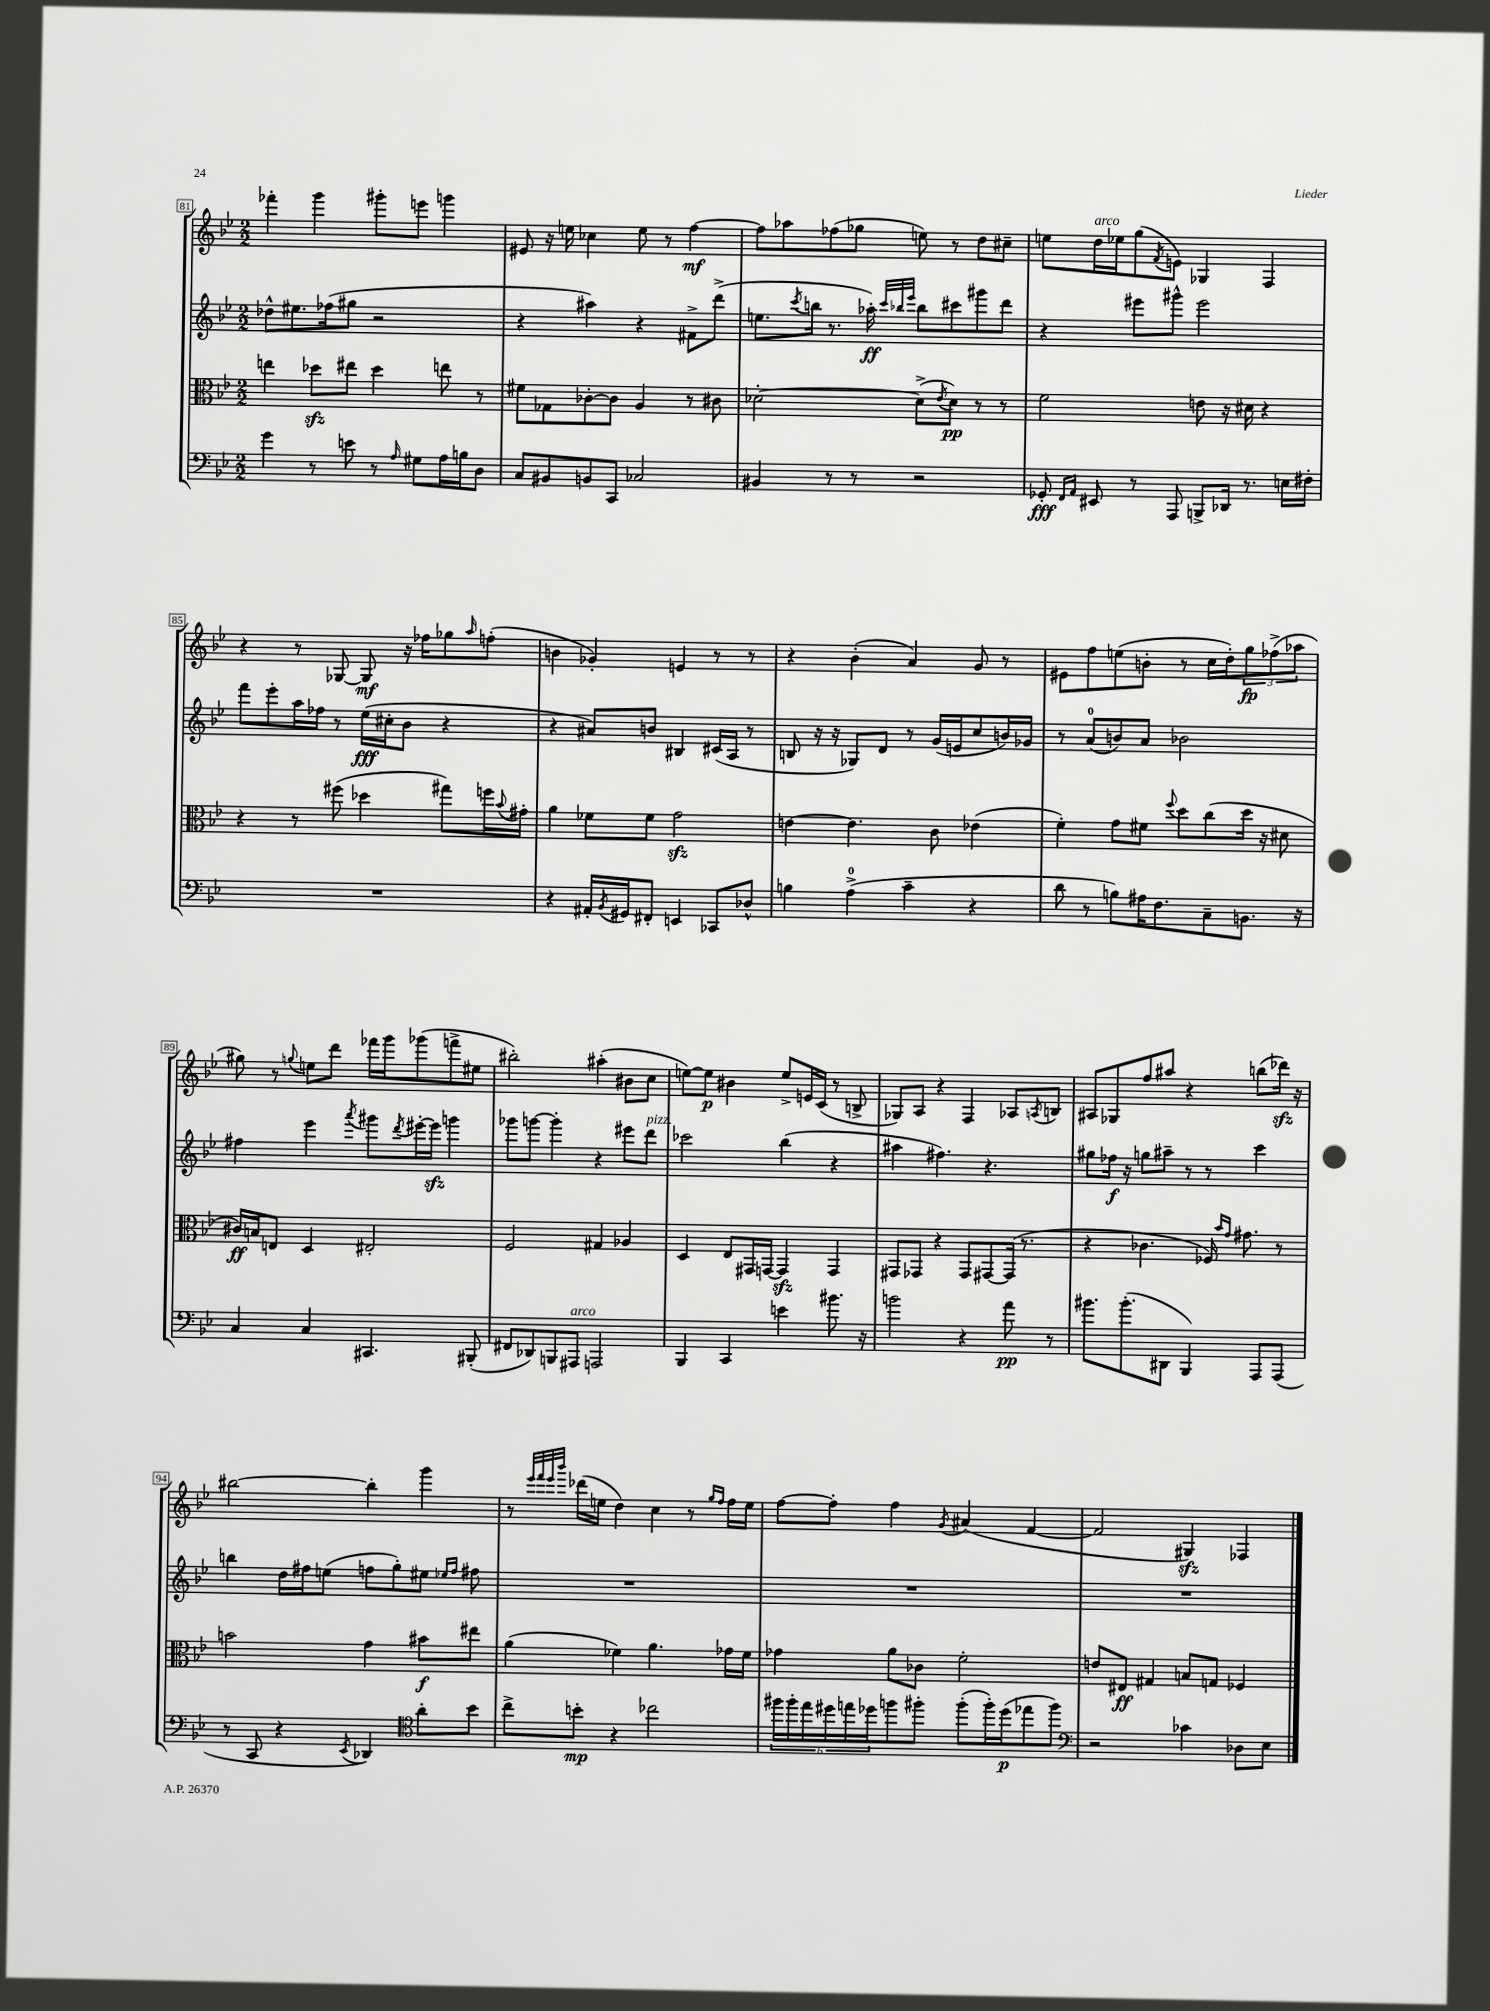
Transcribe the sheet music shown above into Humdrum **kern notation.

**kern	**kern	**kern	**kern
*staff4	*staff3	*staff2	*staff1
*clefF4	*clefC3	*clefG2	*clefG2
*k[b-e-]	*k[b-e-]	*k[b-e-]	*k[b-e-]
*M2/2	*M2/2	*M2/2	*M2/2
4g\	4ee\	8dd-^^\L	4fff-'\
.	.	8.ee#\	.
8r	8dd-\L	.	4ggg\
.	.	(16ff-\k	.
8e\	8ee#\J	8gg#\J	.
8r	4dd-\	2r	8ggg#'\L
16qqA/	.	.	.
8G#\L	.	.	8eee\J
16A\L	8ee\	.	4ggg\
16B\J	.	.	.
8D\J	8r	.	.
=	=	=	=
8C/L	8f#\L	4r	8e#/
8BB#/	8G-\	.	16r
.	.	.	16ee\
8BB/	[8c-'\	4aa#\)	4cc-\
8CC/J	8c-\]J	.	.
2C-/	4A/	4r	8ee\
.	.	.	8r
.	8r	8f#^\L	[4ff\
.	8c#\	(8ddd^\J	.
=	=	=	=
4BB#/	[2d-'\	8.ee\L	8ff\]L
.	.	.	8aa-\
.	.	8qccc/	.
.	.	16bb\Jk	.
8r	.	8.r	(8ff-\
8r	.	.	8gg-\J
.	.	16aa-'\)	.
.	.	32qqccc/LLL	.
.	.	32qqbb-/	.
.	.	32qqeee-/JJJ	.
2r	(8d-^\]L	8bb-\L	8ee\)
.	8qe-/	.	.
.	8d-\J)	8ccc#\	8r
.	8r	8ggg#\	8dd\L
.	8r	8ddd\J	8cc#~\J
=	=	=	=
8GG-'/	2f\	4r	8ee\L
16qqFF/LL	.	.	.
16qqAA/JJ	.	.	.
8EE#/	.	.	16dd\L
.	.	.	16ee-\J
8r	.	8eee#\L	(8gg\
.	.	.	8qf/
8AAA/	.	8ggg#^^\J	8e\J)
8BBB^/L	8e\	2eee#\	4G-/
16DD-/Jk	16r	.	.
8.r	16d#\	.	.
.	4r	.	4F/
16E\LL	.	.	.
16F#'\JJ	.	.	.
=	=	=	=
1r	4r	8fff\L	4r
.	.	8eee-'\	.
.	8r	16aa\L	8r
.	.	16ff-\JJ	.
.	(8ff#\	8r	[8G-/
.	4dd-\	(16ee-\LL	8G-/]
.	.	16cc#'\J	.
.	.	8b-\J	16r
.	.	.	16ff-\LK
.	8gg#\L)	4r	8gg-\
.	.	.	16qqaa/
.	16ff\L	.	(8ff'\J
.	8qqb-/	.	.
.	16g#'\JJ	.	.
=	=	=	=
4r	4a\	4r	4b\
16AA#'/LL	8f-\L	8a#/L)	4g-'/)
8qBB-/	.	.	.
16GG#/J	.	.	.
8FF#'/J	8f-\J	8b/J	.
4EE/	2g\	4B#/	4e/
8CC-/L	.	(16c#/LL	8r
.	.	16A/JJ	.
8D-^^/J	.	8r	8r
=	=	=	=
4B\	[4e\	8B/	4r
.	.	16r	.
.	.	16r	.
(4A^\	4.e\]	8G-/L)	(4b-'\
.	.	8d/J	.
4c~\	.	8r	4a/)
.	8c\	(16g/LL	.
.	.	16e/J	.
4r	(4e-\	8cc/	8g/
.	.	16b/L)	8r
.	.	16g-/JJ	.
=	=	=	=
8d\	4f'\)	8r	8e#\L
8r	.	(8a/L	8ff\
8B\L)	8g\L	8b/)	(8ee\
16A#\K	8f#\J	8a/J	8b'\J
8.F\	.	.	.
.	8qqff/	.	.
.	8dd\L	2b-\	8r
8C~\	(8cc\	.	16cc\LL
.	.	.	16dd'\J)
8.BB\J	16dd\Jk	.	12gg\
.	16r	.	.
.	.	.	(12ff-^\
.	8d#\	.	.
.	.	.	12aa-\J
16r	.	.	.
=	=	=	=
4C/	16c#/LL)	4ff#\	8gg#\)
.	16B/J	.	.
.	8E/J	.	8r
.	.	.	8qqgg/
4C/	4D/	4eee-\	8ee\L
.	.	.	8ddd\J
.	.	8qaaa/	.
4.CC#/	2E#'/	8ggg#\L	16fff-\LL
.	.	.	16ggg\J
.	.	8qddd/	.
.	.	[16eee#'\L	(8ggg-\
.	.	16eee#\]JJ	.
.	.	4ggg\	8fff^\
(8BBB#'/	.	.	8ee#\J
=	=	=	=
8FF#/L	2F/	8ggg-\L	2bb#'\)
8DD-/)	.	[8ggg\J	.
8BBB/	.	4ggg'\]	.
8AAA#/J	.	.	.
2AAA/	4G#/	4r	(4aa#'\
.	4A-/	8eee#\L	8b#\L
.	.	8ddd\J	8cc\J
=	=	=	=
4BBB-/	4D/	2ccc-\	[8ee\L)
.	.	.	8ee\]J
4CC/	8E-/L	.	4b#\
.	16GG#/L	.	.
.	[16GG/JJ	.	.
4e\	4GG/]	(4bb-\	8ee^/L
.	.	.	16e/L
.	.	.	(16c/JJ
8.b#\	4GG/	4r	8r
.	.	.	8B^/
16r	.	.	.
=	=	=	=
2b\	8GG#/L	4aa#\	8G-/L)
.	8GG-/J	.	8A/J
.	4r	4.ff#\)	4r
4r	8GG-/L	.	4F/
.	[8GG#/	4.r	.
8a\	(16GG#/]Jk	.	8A-/L
.	8.r	.	.
.	.	.	8qA/
8r	.	.	8B/J
=	=	=	=
8.b#\L	4r	8gg#\L	8A#/L
.	.	16ff-\Jk	8G-/
(8.b#'\	.	16r	.
.	4.c-\	8gg\L	8ff/
8DD#\J	.	8aa#~\J	8aa#/J
4BBB-/)	.	8r	4r
.	16F-/)	8r	.
.	16qqb-/LL	.	.
.	16qqg/JJ	.	.
.	8.g#\	.	.
8AAA/L	.	4ccc\	(8bb\L
(8AAA/J	8r	.	16ddd-\Jk)
.	.	.	16r
=	=	=	=
8r	2b\	4bb\	[2bb#\
8CC/	.	.	.
4r	.	16dd\LL	.
.	.	16ff#\J	.
.	.	(8ee\J	.
8qEE-/	.	.	.
4DD-/)	4g\	8ff\L	4bb#'\]
.	.	8gg'\)	.
*clefC4	*	*	*
8a'\L	8b#\L	8ee#\J	4ggg\
.	.	16qqee-/LL	.
.	.	16qqff/JJ	.
8b-\J	8ee#\J	8ff#\	.
=	=	=	=
8cc^\L	(4a\	1r	8r
.	.	.	32qqeee-/LLL
.	.	.	32qqfff/
.	.	.	32qqeee-/
.	.	.	32qqbbb-/JJJ
8b'\J	.	.	(16ddd-\LL
.	.	.	16ee\JJ
4r	4f-\)	.	4dd\)
2cc-\	4.a\	.	4cc\
.	.	.	8r
.	.	.	16qqgg/LL
.	.	.	16qqff/JJ
.	16g-\LL	.	16ff\LL
.	16f-\JJ	.	16ee\JJ
=	=	=	=
24ff#\LL	4g-\	1r	[8ff\L
24ff#'\	.	.	.
24ee-\	.	.	.
24dd#\	.	.	8ff'\]J
24ee\	.	.	.
24dd-\J	.	.	.
8ff\	8a\L	.	4ff\
8ff#'\J	8c-\J	.	.
.	.	.	8qg/
(8ff#'\L	2f'\	.	(4a#/
16ff#'\L)	.	.	.
(16dd-\J	.	.	.
8ee-\	.	.	[4f/
8ff#\J)	.	.	.
=	=	=	=
*clefF4	*	*	*
2r	8e/L	1r	2f/]
.	8E#/J	.	.
.	4G#/	.	.
4c-\	8B/L	.	4G#/)
.	8G/J	.	.
8D-\L	4F-/	.	4F-/
8E-\J	.	.	.
==	==	==	==
*-	*-	*-	*-
